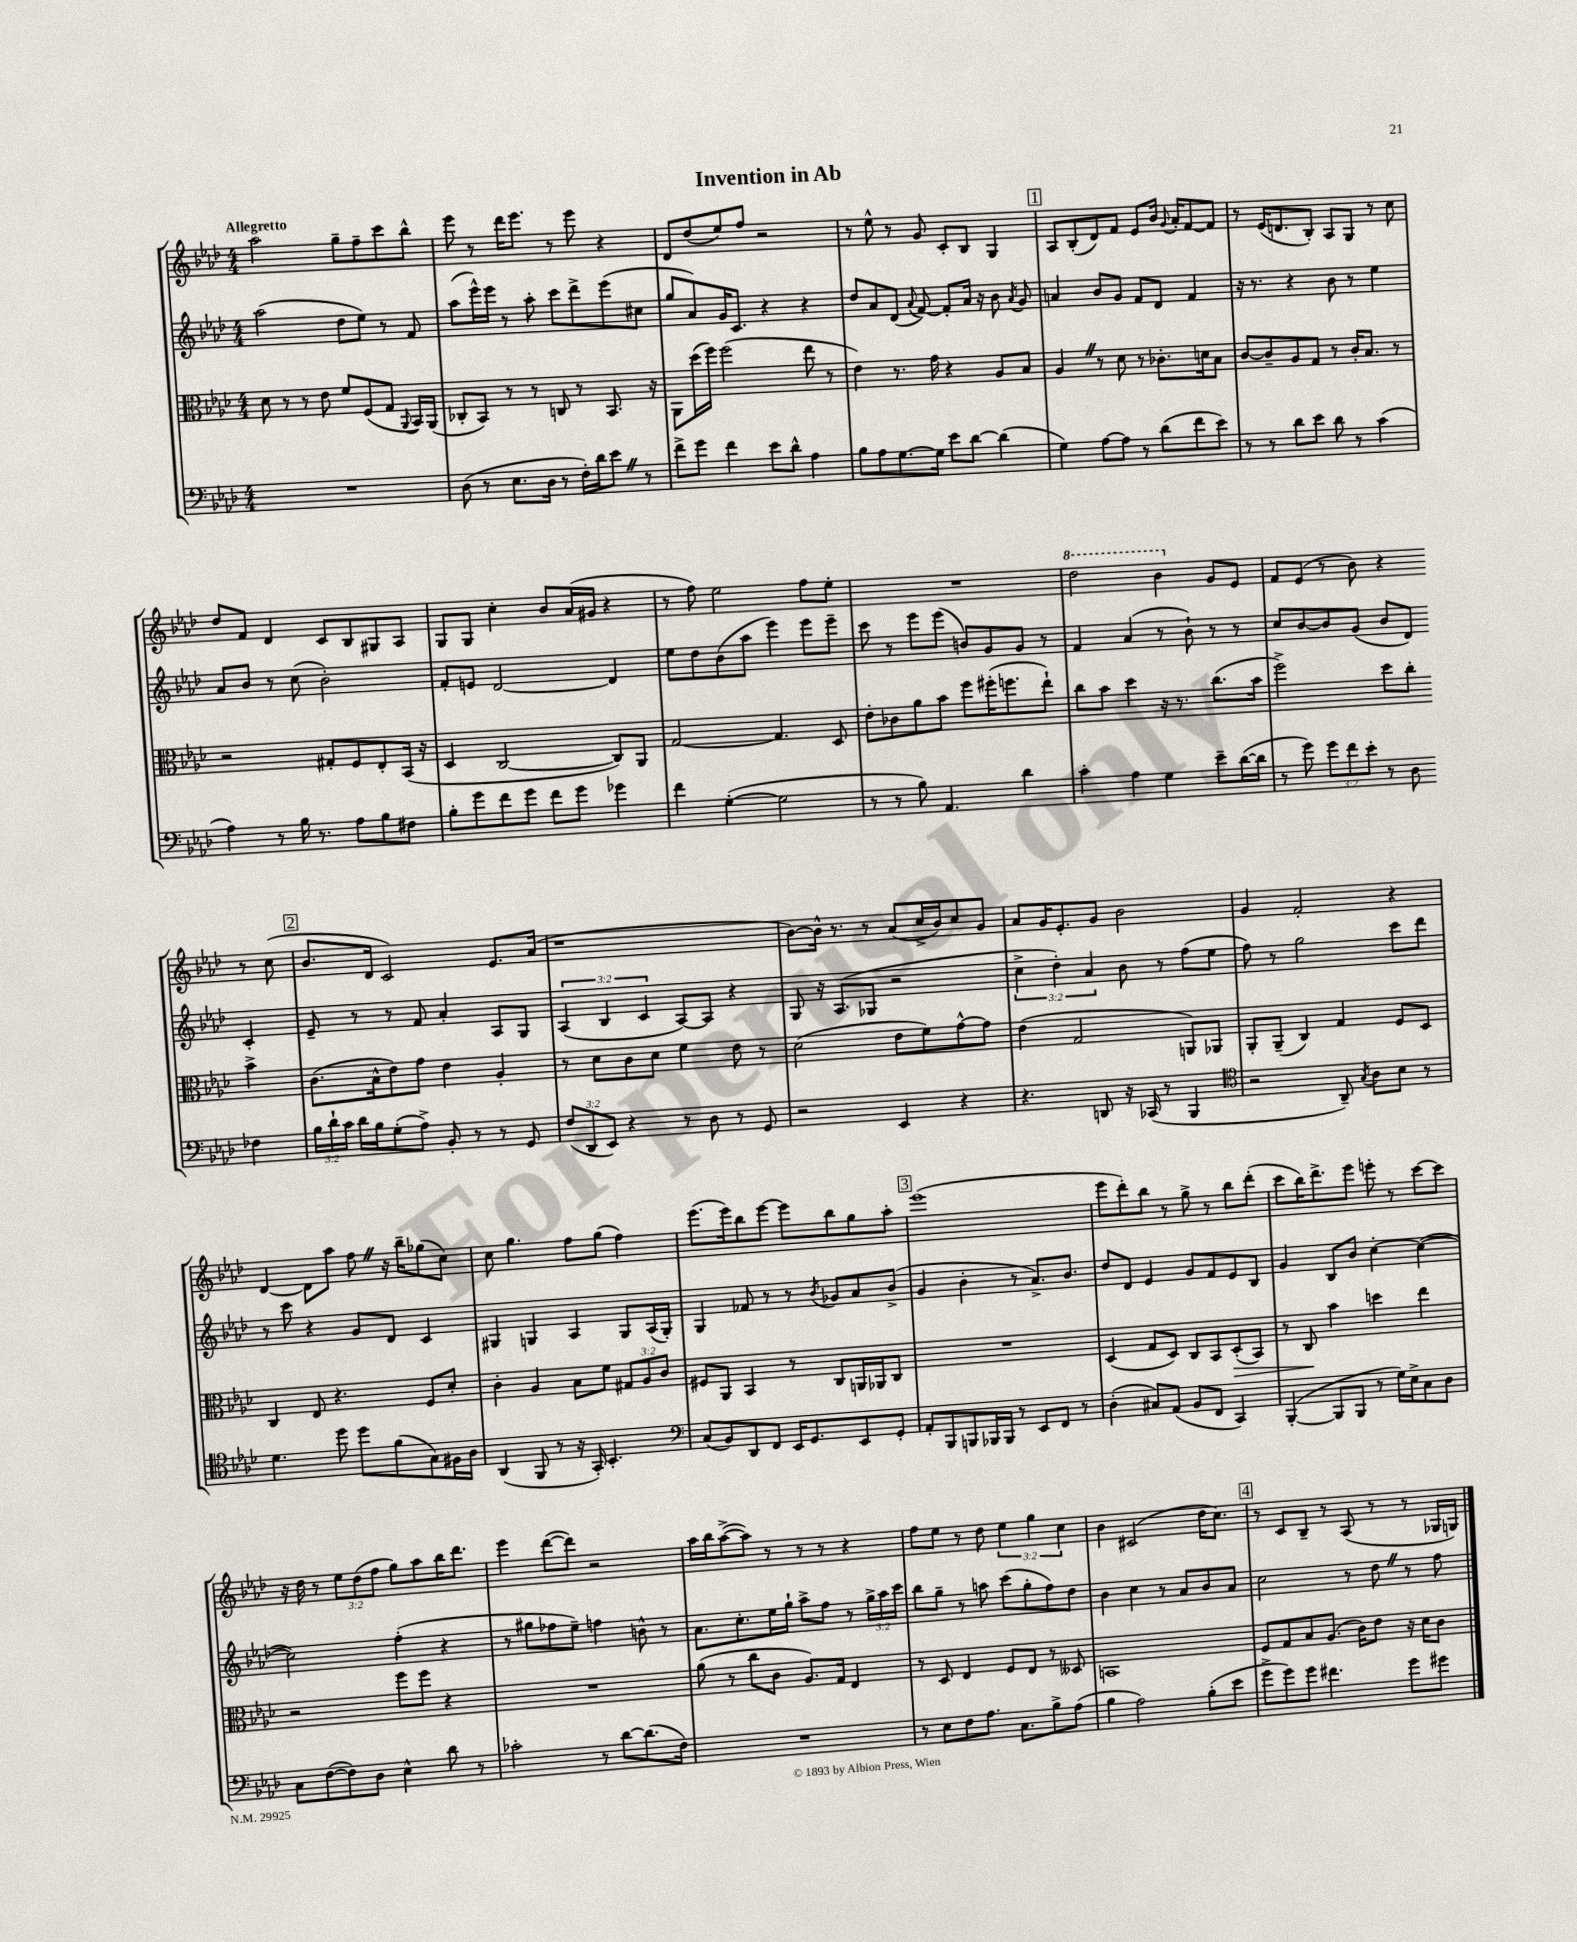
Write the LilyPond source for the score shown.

\header { title = "Invention in Ab" }
<<
\new StaffGroup <<
\new Staff = "s0" {
    \clef treble \key aes \major \numericTimeSignature \time 4/4 \override Staff.TupletNumber.text = #tuplet-number::calc-fraction-text \tempo "Allegretto"
    \autoBeamOff aes''2 g''8[-- f''8-- c'''8 bes''8]-^ |
    ees'''8 r8 des'''16[ ees'''8.] r8 ees'''8 r4 |
    des'8[ des''8( ees''8) f''8] r2 |
    r8 ees''8-^ r8 g'8 c'8[-. bes8] g4 |
    \mark \markup { \box "1" } aes8[ bes8-.( des'8) f'8] ees'8[ bes'16] \appoggiatura { g'8 } aes'16[-. f'8~ f'8] |
    r8 ees'16[( d'8. bes8]-.) aes8[ g8] r8 c''8 |
    des''8[ f'8] des'4 c'8[ bes8 gis8 aes8] |
    g8[ g8] c''4-. bes'8[ aes'16( gis'16] r4 |
    r8 f''8) ees''2 f''8[ ees''8]-. |
    R1 |
    \ottava #1 des'''2 bes''4 \ottava #0 g'8[ ees'8] |
    f'8[ ees'8]( r8 bes'8) r4 r8 c''8( |
    \mark \markup { \box "2" } bes'8.[ des'16] c'2) ees'8.[ aes'16]( |
    r1 |
    bes'8[~) bes'16]-^ r8. r8 aes'8[( c''16-> bes'16) c''8 g'8] |
    aes'8[ g'16 ees'8.-. g'8] bes'2 |
    g'4 f'2-. r4 |
    des'4~ des'8[ aes''8] f''8 \once \override BreathingSign.text = \markup { \musicglyph "scripts.caesura.straight" } \breathe r16 bes''16[-- ges''8( c''8]) |
    c''8 g''4. f''8[ g''8]( f''4) |
    ees'''8.[( ees'''16) bes''8 ees'''8]~ ees'''8[ bes''8 g''8 aes''8]-. |
    \mark \markup { \box "3" } ees'''1( |
    ees'''8[ des'''8-.) bes''8] r8 g''8-> r8 bes''8[ des'''8]-.( |
    c'''8[ bes''16) des'''8.-> ees'''8] e'''8-. r8 c'''8[~ c'''8] |
    r16 des''16 r8 \tuplet 3/2 { ees''8[ des''8( f''8] } g''8[) aes''8 bes''16 des'''8.] |
    ees'''4 des'''8[~( des'''8]) r2 |
    aes''16[ bes''16 aes''8~->( aes''8]) r8 r8 r8 r4 |
    f''8[ ees''8] r8 des''8 \tuplet 3/2 { ees''4 g''4 c''4 } |
    bes'4 cis'2( des''16[ c''8.]) |
    \mark \markup { \box "4" } r8 c'8[ bes8]-- r8 aes8( r8 r8 ges16[ g16]) \bar "|." |
}
\new Staff = "s1" {
    \clef treble \key aes \major \numericTimeSignature \time 4/4 \override Staff.TupletNumber.text = #tuplet-number::calc-fraction-text
    \autoBeamOff aes''2( des''8[ ees''8]) r8 f'8 |
    aes''8[( ees'''16-^) ees'''16] r8 aes''8-. c'''8[ des'''8-> ees'''8( cis''8] |
    g''8[ aes'8) g'16 c'8.] r4 r4 |
    des''8[ aes'8 des'8]( \appoggiatura { aes'8 } f'8~) f'8[-. aes'16] r16 bes'8 \acciaccatura { aes'8 } g'8 |
    \mark \markup { \box "1" } a'4 bes'8[ g'8] f'8[ des'8] f'4 |
    r16 r8. r4 bes'8 r8 ees''4 |
    aes'8[ bes'8] r8 c''8( bes'2-.) |
    f'8[-. e'8] des'2~ des'4 |
    ees''8[ des''8 bes'8( aes''8] ees'''4) ees'''8[ ees'''8]-- |
    c'''8 r8 ees'''8[ ees'''8]( b'8[) g'8 g'8] r8 |
    f'4 aes'4( r8 bes'8-!) r8 r8 |
    c''8[ bes'8~ bes'8 g'8]( bes'8[ des'8]) c'4-. |
    \mark \markup { \box "2" } ees'8-- r8 r8 f'8 aes'4-. aes8[ g8] |
    \tuplet 3/2 { aes4( bes4 c'4 } aes8[~) aes8] r4 |
    g8 r16 aes8.[( ges8] r2 |
    \tuplet 3/2 { c''4-> des''4-.) aes'4 } bes'8 r8 f''8[( ees''8] |
    f''8) r8 g''2 c'''8[ des'''8] |
    r8 c'''8 r4 g'8[ des'8] c'4 |
    gis4 g4 aes4 g8[ aes16( g16]-.) |
    g4 fes'8 r8 r8 \acciaccatura { bes'8 } ges'8[ aes'8 bes'8]->( |
    \mark \markup { \box "3" } g'4 bes'4-. r8 aes'8.[->) bes'8.] |
    des''8[ des'8] ees'4 g'8[ f'8 ees'8 bes8] |
    g'4 bes8[ bes'8] c''4~-. c''4~( |
    c''2) f''4-.( r4 |
    r8 gis''8[ fes''8 ees''8]--) f''4 b'8-^ r8 |
    aes'8.[ c''8.-. ees''16 g''16]-! aes''8[-> f''8] r8 \tuplet 3/2 { g''16[-> aes''16 c'''16] } |
    bes''8[ g''8]-- r8 a''8 c'''8[( g''8-. f''8) des''8] |
    bes'4 c''4 r8 aes'8[ bes'8 aes'8] |
    \mark \markup { \box "4" } c''2 r8 des''8 \once \override BreathingSign.text = \markup { \musicglyph "scripts.caesura.straight" } \breathe r8 f''8 \bar "|." |
}
\new Staff = "s2" {
    \clef alto \key aes \major \numericTimeSignature \time 4/4 \override Staff.TupletNumber.text = #tuplet-number::calc-fraction-text
    \autoBeamOff des'8 r8 r8 ees'8 f'8[ f8( g8] \appoggiatura { aes,8 } bes,16[) aes,16]( |
    ces8[-. bes,8]) r8 r8 c8 r8 bes,8. r16 |
    aes,8[ des''16( f''16]) f''2( ees''8 r8 |
    ees'4) r8. g'16 r4 aes8[ bes8] |
    \mark \markup { \box "1" } aes4 \once \override BreathingSign.text = \markup { \musicglyph "scripts.caesura.straight" } \breathe r8 des'8 r8 ces'8.[-. d'16 bes8] |
    c'8[~ c'8-- aes8 g8] r8 c'16[-. bes8.] r8 |
    r2 gis8[-. f8 ees8-. bes,16]( r16 |
    des4 c2~ c8[) aes,8] |
    g2~ g4. des8 |
    ees'8[-. ces'8 aes'8 bes'8] f''8[ fis''16-.( f''8. ees''8]-!) |
    c''8[ bes'8] des''4 r16 r8. c''8.[( bes'16] |
    f''2->) des''8[ c''8]-. bes'4-> |
    \mark \markup { \box "2" } c'8.[( bes16-^ ees'8) g'8] ees'4 aes4-. |
    r8 des'8[ c'8 des'8] f'4 ees'8 r8 |
    des'2( ees'8[ f'8) g'8~-^ g'8] |
    ees'4( g2 a,8[) aes,8] |
    aes,8[-. aes,8]--( c4) g4 f8[ des8] |
    c4 ees8 r4. f8[ des'8]-. |
    c'4-. aes4 bes8[ f'8] \tuplet 3/2 { gis8[ aes8 c'8] } |
    fis8[ aes,8] bes,4 r8 c8[ a,16 aes,16 c8] |
    \mark \markup { \box "3" } R1 |
    des4( g8[ des8]) c8[ bes,8 des8-.\>( bes,8]) |
    r8 c8\! bes'4 d''4 ees''4 |
    r2 f''8[ f''8] r4 |
    R1 |
    aes'8( r8 c''8[ c'8] aes8.[) g16] ees4 |
    r8 des8 ees4 f8[ ees8] r8 deses8 |
    b,1 |
    \mark \markup { \box "4" } f8[ g8 bes8 aes8.]( c'16[) ees'8] r16 des'16[ c'8] \bar "|." |
}
\new Staff = "s3" {
    \clef bass \key aes \major \numericTimeSignature \time 4/4 \override Staff.TupletNumber.text = #tuplet-number::calc-fraction-text
    \autoBeamOff R1 |
    des8( r8 ees8.[ des16] r8 f16[-.) des'16 ees'8] \once \override BreathingSign.text = \markup { \musicglyph "scripts.caesura.straight" } \breathe r8 |
    f'8[-> g'8] f'4 ees'8[ des'8]-^ aes4 |
    bes8[ aes8 g8.~ g16] ees'8[ des'8]~ des'4( |
    \mark \markup { \box "1" } g4) aes8[~ aes8] r8 des'8[( f'8 ees'8]) |
    r8 r8 des'8[ ees'8] des'8 r8 c'4( |
    aes4) r8 bes16 r8. aes8[ bes8 fis8] |
    bes8[-. g'8 f'8 g'8] f'8[ g'8] ges'4 |
    f'4 g4~-.( g2 |
    r8 r8 bes8) aes,4. des'4 |
    c'4-. aes4 g4 ees'8[-- des'16~( des'16] |
    r8 g'8) \tuplet 3/2 { g'8[ f'8 ees'8]-. } r8 des8 fes4 |
    \mark \markup { \box "2" } \tuplet 3/2 { bes16[ des'16-! c'16] } des'16[ bes16 g8-.( aes8]->) bes,8-. r8 r8 g,8 |
    \tuplet 3/2 { f8[( des,8 ees,8]) } r4 r8 des8 r8 g,8 |
    r2 ees,4 r4 |
    r4. d,8 r16 ces,16( r8 bes,,4 |
    \clef tenor r2 aes,8--) \acciaccatura { g8 } aes8[ bes8] r8 |
    des'4. des''8 des''8[ f'8( g8) fis16 aes16] |
    aes,4( f,8 r8 r16 g,16-.) bes,4.-. |
    \clef bass c8[( bes,8) des,8 f,8] ees,16[ g,8. ees,8 g,8]-. |
    \mark \markup { \box "3" } aes,8[-. bes,,8 b,,8 bes,,16 bes,,16] r8 ees,8[ f,8] r8 |
    des4-.( cis8[) aes,8]( bes,8[ f,8] c,4) |
    bes,,4~-.( bes,,8[ bes,,8] r8 g16[) ees16-> c8 des8] |
    c8[ f8~( f8) des8] ees4-^ des'8 r8 |
    ces'2-. r8 des'8[~ des'8.( f16]) |
    R1 |
    r8 ees8[ f8 aes8.] c8.[ bes8-> aes8]( |
    bes4 aes2) bes8[-.( ees'8] |
    \mark \markup { \box "4" } g'8[-> g'8) g'8] fis'4. g'8[ gis'8] \bar "|." |
}
>>
>>
\layout { \context { \Score \remove "Bar_number_engraver" } }
